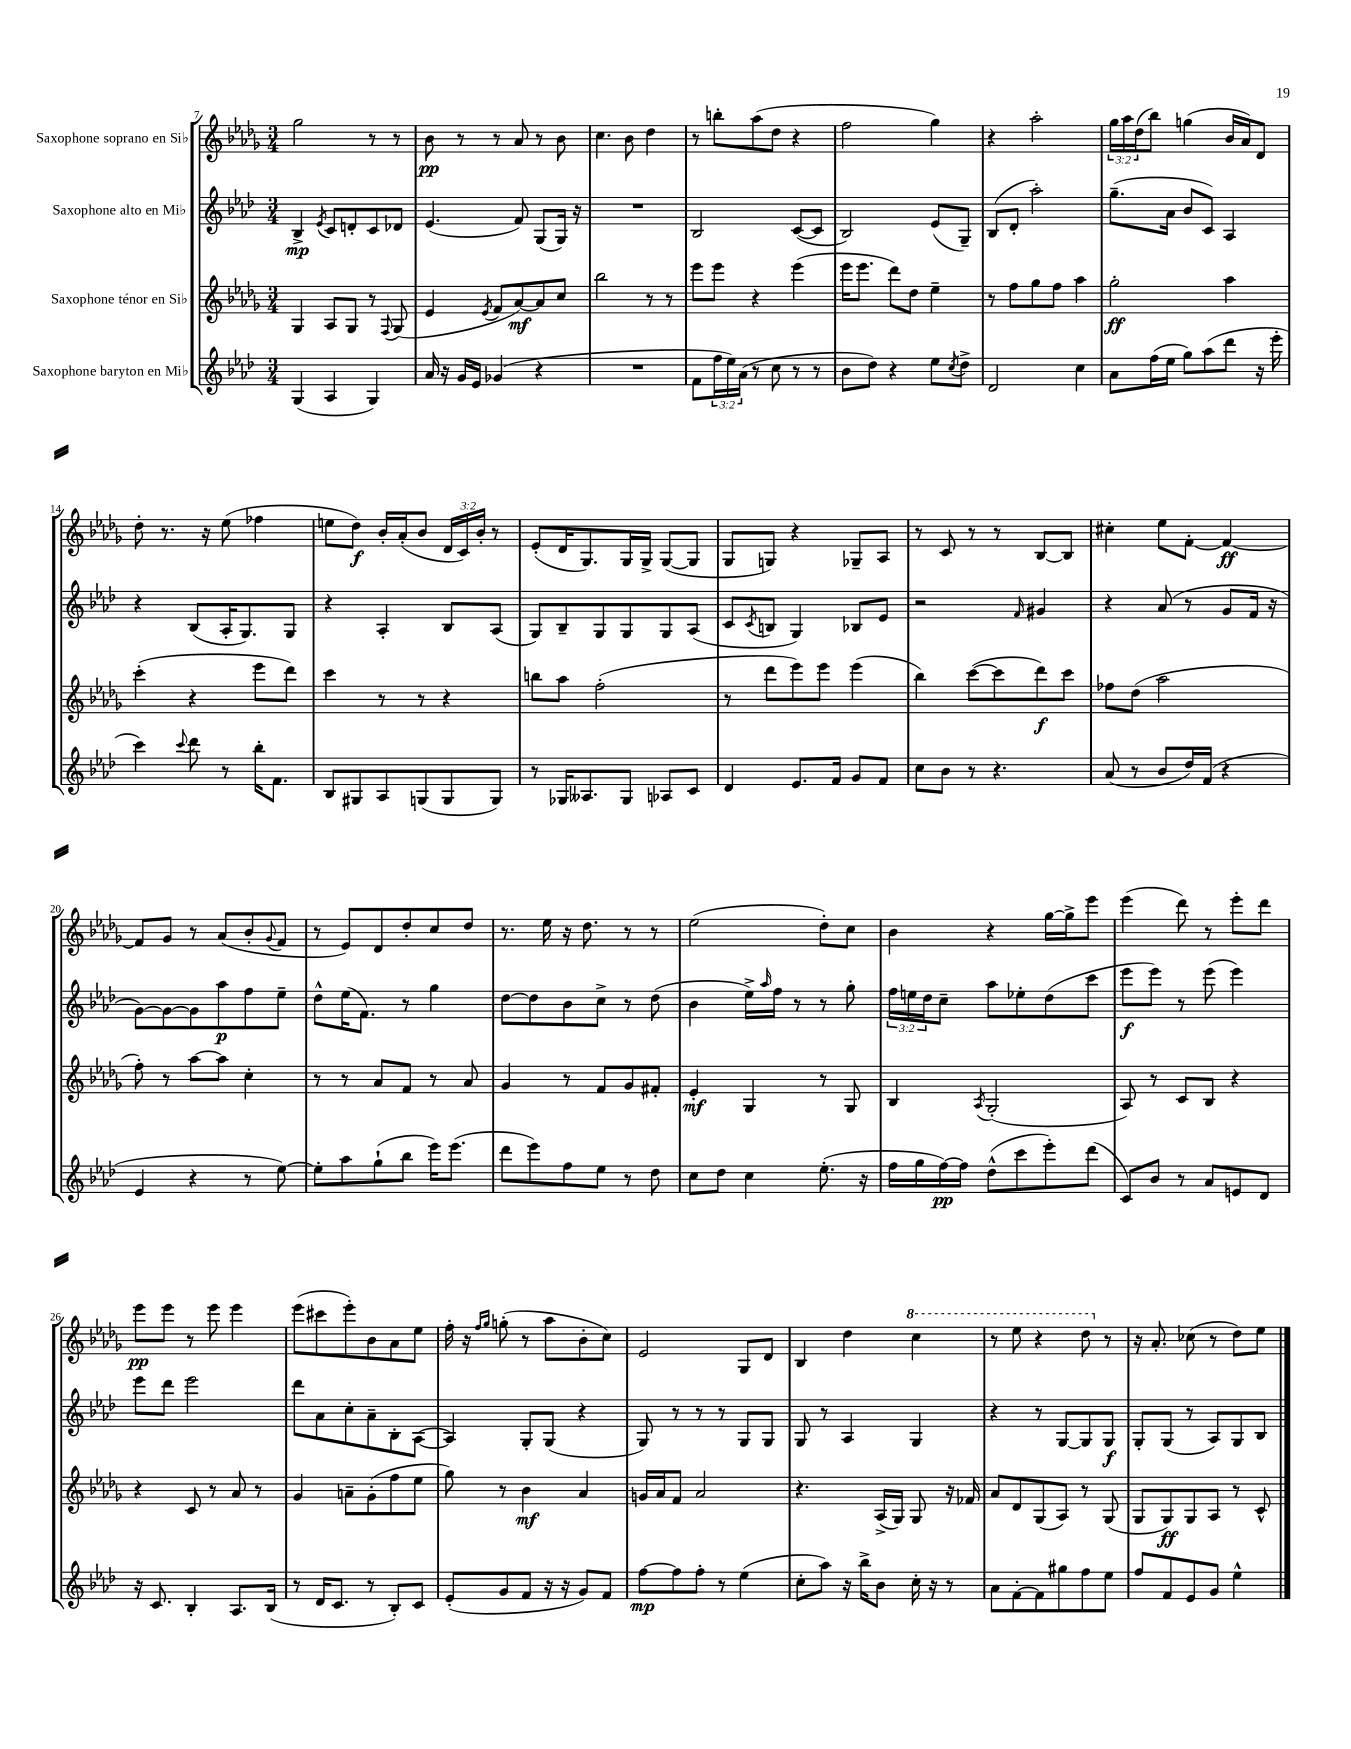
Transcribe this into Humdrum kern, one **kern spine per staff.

**kern	**kern	**kern	**kern
*staff4	*staff3	*staff2	*staff1
*clefG2	*clefG2	*clefG2	*clefG2
*k[b-e-a-d-]	*k[b-e-a-d-g-]	*k[b-e-a-d-]	*k[b-e-a-d-g-]
*M3/4	*M3/4	*M3/4	*M3/4
(4G/	4G-/	4B-^/	2gg-\
.	.	8qe-/	.
4A-/	8A-/L	8c/L	.
.	8G-/J	8d'/	.
4G/)	8r	8c/	8r
.	8qqF/	.	.
.	(8G-/	8d-/J	8r
=	=	=	=
16a-/	4e-/	(4.e-/	8b-\
16r	.	.	.
16g/LL	.	.	8r
16e-/JJ	.	.	.
.	8qe-/	.	.
(4g-/	8f/L	.	8r
.	[8a-/)	8f/)	8a-/
4r	8a-/]	(8G/L	8r
.	8cc/J	16G/Jk)	8b-\
.	.	16r	.
=	=	=	=
2.r	2bb-\	2.r	4.cc\
.	.	.	8b-\
.	8r	.	4dd-\
.	8r	.	.
=	=	=	=
8f\L	8eee-\L	2B-/	8r
24ff\L	8eee-\J	.	8bb'\L
24ee-\)	.	.	.
(24a-\JJ	.	.	.
8r	4r	.	(8aa-\
8cc\	.	.	8dd-\J
8r	(4eee-\	([8c/L	4r
8r	.	8c/]J	.
=	=	=	=
8b-\L	16eee-\LK	2B-/)	2ff\
.	8.eee-\J	.	.
8dd-\J)	.	.	.
4r	8ddd-\L)	.	.
.	8dd-\J	.	.
8ee-\L	4ee-~\	(8e-/L	4gg-\)
8qcc/	.	.	.
8dd-^\J	.	8G~/J)	.
=	=	=	=
2d-/	8r	(8B-/L	4r
.	8ff\L	8d-'/J	.
.	8gg-\	2aa-'\)	2aa-'\
.	8ff\J	.	.
4cc\	4aa-\	.	.
=	=	=	=
8a-\L	2gg-'\	(8.gg~\L	24gg-\LL
.	.	.	24aa-\
.	.	.	(24dd-\J
(16ff\L	.	.	8bb-\J)
16ee-\JJ	.	16a-\Jk	.
8gg\L)	.	8b-/L	(4gg\
(8aa-\	.	8c/J)	.
8ddd-\J	4aa-\	4A-/	16b-/LL
.	.	.	16a-/J)
16r	.	.	8d-/J
16eee-'\	.	.	.
=	=	=	=
4ccc\)	(4ccc'\	4r	8dd-'\
.	.	.	8.r
8qqccc/	.	.	.
8ddd-\	4r	(8B-/L	.
.	.	.	16r
8r	.	16A-'/K	(8ee-\
.	.	8.G/)	.
16bb-'\LK	8eee-\L	.	4ff-\
8.f\J	.	.	.
.	8ddd-\J)	8G/J	.
=	=	=	=
8B-/L	4ccc\	4r	8ee\L
8G#/	.	.	8dd-\J)
8A-/	8r	4A-'/	16b-'/LL
.	.	.	(16a-'/J
(8G/	8r	.	8b-/J
8G/	4r	8B-/L	24d-/LL
.	.	.	24c/)
.	.	.	24b-'/JJ
8G/J)	.	(8A-/J	8r
=	=	=	=
8r	8bb\L	8G/L)	(8e-'/L
16G-/LK	8aa-\J	8B-~/	16d-/K
8.A--/	.	.	8.G-/)
.	(2ff'\	8G/	.
8G-/J	.	8G/	16G-/L
.	.	.	16G-^/JJ
8A-/L	.	8G/	([8G-/L
8c/J	.	(8A-/J	8G-/]J
=	=	=	=
4d-/	8r	8c/L	8G-/L
.	.	8qc/	.
.	8ddd-\L	8B/J	8G/J)
8.e-/L	8eee-\)	4G/)	4r
.	8eee-\J	.	.
16f/Jk	.	.	.
8g/L	(4eee-\	8B-/L	8G-~/L
8f/J	.	8e-/J	8A-/J
=	=	=	=
8cc\L	4bb-\)	2r	8r
8b-\J	.	.	8c/
8r	([8ccc\L	.	8r
4.r	8ccc\]	.	8r
.	.	16qqf/	.
.	8ddd-\)	4g#/	[8B-/L
.	8ccc\J	.	8B-/]J
=	=	=	=
(8a-/	8ff-\L	4r	4cc#'\
8r	(8dd-\J	.	.
8b-/L	2aa-\	(8a-/	8ee-\L
16dd-/L)	.	8r	[8f'\J
(16f/JJ	.	.	.
4r	.	8g/L	4f/_
.	.	16f/Jk	.
.	.	16r	.
=	=	=	=
4e-/	8ff'\)	[8g\L)	8f/]L
.	8r	8g\_	8g-/J
4r	[8aa-\L	8g\]	8r
.	8aa-\]J	8aa-\	(8a-/L
8r	4cc'\	8ff\	8b-'/
.	.	.	8qqg-/
[8ee-\)	.	8ee-~\J	8f/J
=	=	=	=
8ee-'\]L	8r	8dd-^^\L	8r
8aa-\	8r	(16ee-\K	8e-/L)
.	.	8.f\J)	.
(8gg`\	8a-/L	.	8d-/
8bb-\J	8f/J	8r	8dd-'/
16eee-\LK)	8r	4gg\	8cc/
(8.eee-\J	.	.	.
.	8a-/	.	8dd-/J
=	=	=	=
8ddd-\L	4g-/	[8dd-\L	8.r
8eee-\)	.	8dd-\]	.
.	.	.	16ee-\
8ff\	8r	8b-\	16r
.	.	.	8.dd-\
8ee-\J	8f/L	8cc^\J	.
8r	8g-/	8r	8r
8dd-\	8f#'/J	(8dd-\	8r
=	=	=	=
8cc\L	4e-'/	4b-\	(2ee-\
8dd-\J	.	.	.
4cc\	4G-/	16ee-^\LL)	.
.	.	16qqaa-/	.
.	.	16ff\JJ	.
.	.	8r	.
(8.ee-'\	8r	8r	8dd-'\L)
.	8G-/	8gg'\	8cc\J
16r	.	.	.
=	=	=	=
16ff\LL	4B-/	24ff\LL	4b-\
.	.	24ee\	.
16gg\	.	.	.
.	.	24dd-\J	.
[16ff\)	.	8cc~\J	.
16ff\]JJ	.	.	.
.	8qA-/	.	.
(8dd-^^\L	(2G-'/	8aa-\L	4r
8ccc\	.	8ee-'\	.
8eee-'\)	.	(8dd-\	[16gg-\LL
.	.	.	16gg-^\]J
(8ddd-\J	.	8ccc\J	8eee-\J
=	=	=	=
8c/L)	8A-/)	8eee-\L	(4eee-\
8b-/J	8r	8eee-\J)	.
8r	8c/L	8r	8ddd-\)
8a-/L	8B-/J	(8eee-\	8r
8e/	4r	4eee-\)	8eee-'\L
8d-/J	.	.	8ddd-\J
=	=	=	=
16r	4r	8eee-\L	8eee-\L
8.c/	.	.	.
.	.	8ddd-\J	8eee-\J
4B-'/	8c/	2eee-\	8r
.	8r	.	8eee-\
8.A-/L	8a-/	.	4eee-\
.	8r	.	.
(16B-/Jk	.	.	.
=	=	=	=
8r	4g-/	8ddd-\L	(8eee-\L
16d-/LK	.	8a-\	8ccc#\
8.c/J	.	.	.
.	8a~\L	8cc'\	8eee-'\)
8r	(8g-'\	8a-~\	8b-\
8B-'/L)	8ff\	8B-'\	8a-\
8c/J	8ee-\J	([8A-\J	8ee-\J
=	=	=	=
(8e-'/L	8gg-\)	4A-/])	16ff'\
.	.	.	16r
.	.	.	16qqff/LL
.	.	.	16qqgg-/JJ
8g/	8r	.	(8gg'\
8f/J	4b-\	8G'/L	8r
16r	.	(8G/J	8aa-\L
16r	.	.	.
8g/L)	4a-/	4r	8b-'\
8f/J	.	.	8cc\J)
=	=	=	=
[8ff\L	16g/LL	8G/)	2e-/
.	16a-/J	.	.
8ff\]	8f/J	8r	.
8ff'\J	2a-/	8r	.
8r	.	8r	.
(4ee-\	.	8G/L	8G-/L
.	.	8G/J	8d-/J
=	=	=	=
8cc'\L	4.r	8G/	4B-/
8aa-\J)	.	8r	.
16r	.	4A-/	4dd-\
16bb-^\LK	.	.	.
8b-\J	(16A-^/LL	.	.
.	16G-/JJ)	.	.
16cc'\	8G-/	4G/	4ccc\
16r	.	.	.
8r	16r	.	.
.	16f-/	.	.
=	=	=	=
8a-\L	8a-/L	4r	8r
[8f'\	8d-/	.	8eee-\
8f\]	(8G-/	8r	4r
8gg#\	8A-/J)	[8G/L	.
8ff\	8r	8G/]	8ddd-\
8ee-\J	(8G-/	8G/J	8r
=	=	=	=
8ff/L	8G-/L	8G'/L	16r
.	.	.	8.a-'/
8f/	8G-/)	(8G/J	.
8e-/	8G-/	8r	(8cc-\
8g/J	8A-/J	8A-/L)	8r
4ee-^^\	8r	8G/	8dd-\L)
.	8c^^/	8B-/J	8ee-\J
==	==	==	==
*-	*-	*-	*-
